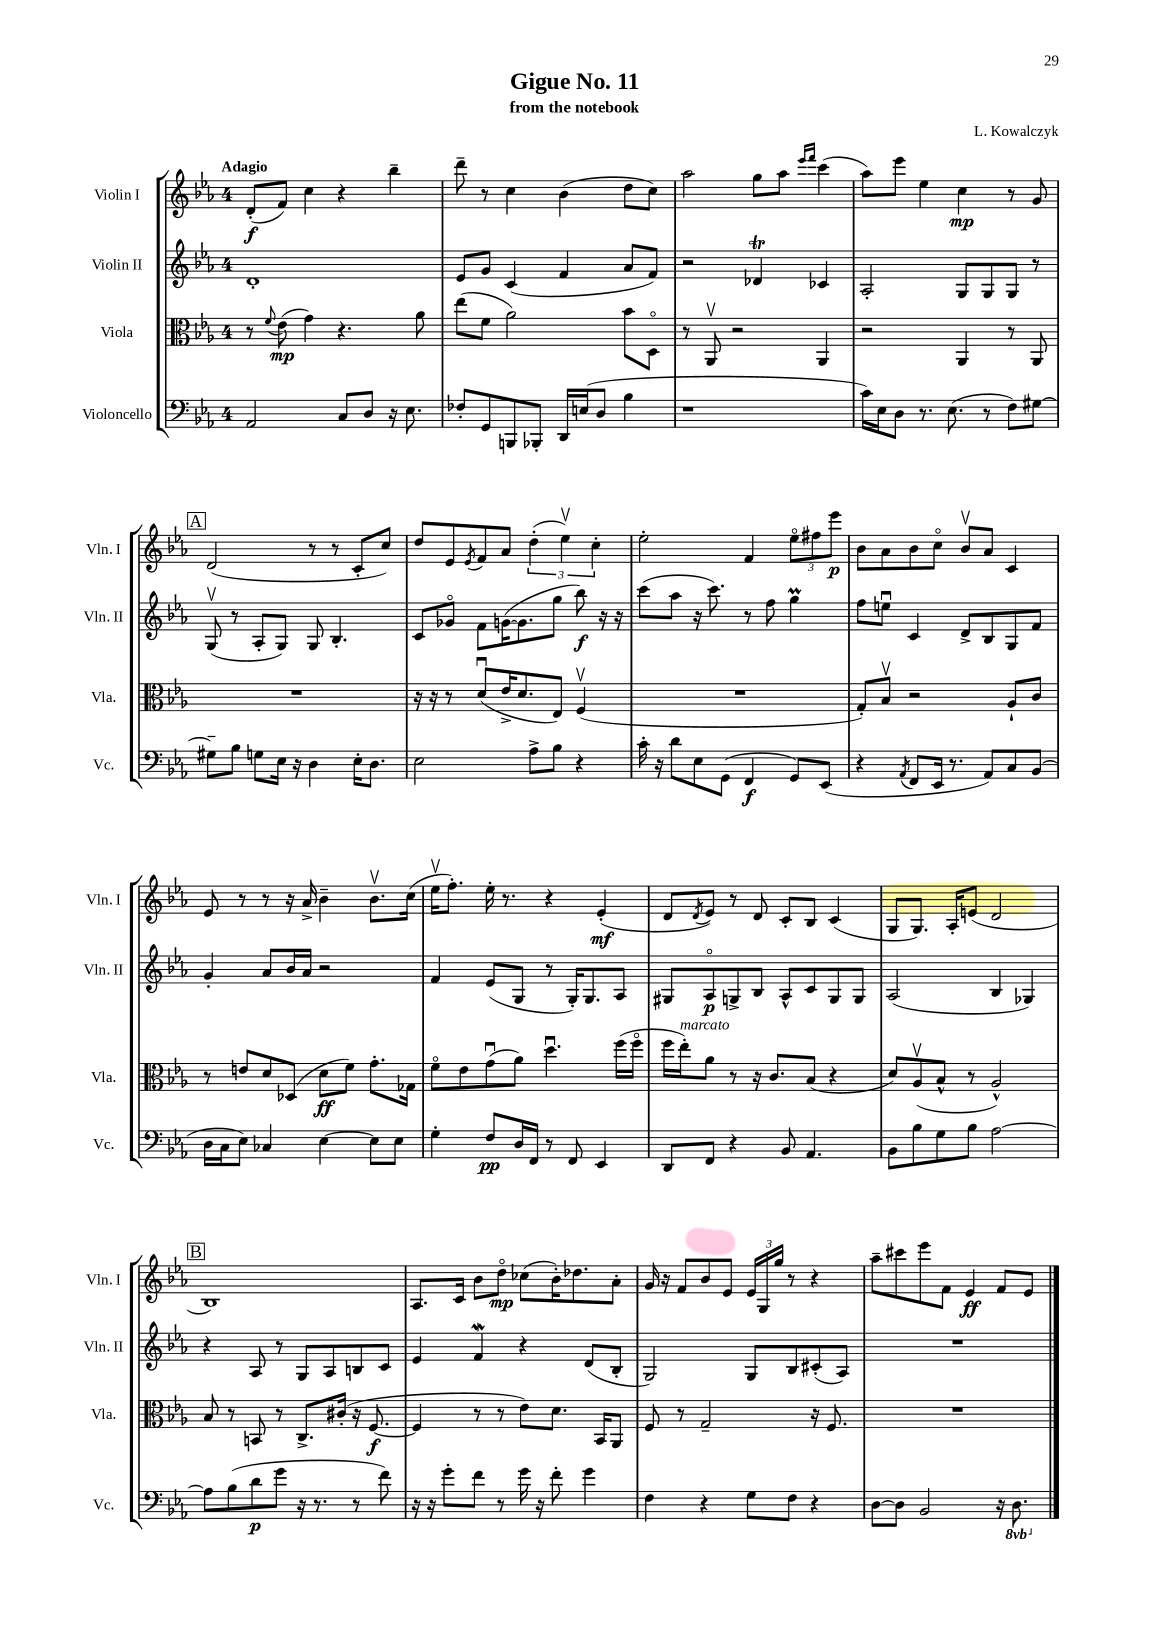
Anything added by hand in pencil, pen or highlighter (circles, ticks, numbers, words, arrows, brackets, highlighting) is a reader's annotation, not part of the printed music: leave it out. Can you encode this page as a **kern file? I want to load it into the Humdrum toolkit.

**kern	**dynam	**kern	**dynam	**kern	**dynam	**kern	**dynam
*part4	*part4	*part3	*part3	*part2	*part2	*part1	*part1
*staff4	*staff4	*staff3	*staff3	*staff2	*staff2	*staff1	*staff1
*I"Violoncello	*	*I"Viola	*	*I"Violin II	*	*I"Violin I	*
*I'Vc.	*	*I'Vla.	*	*I'Vln. II	*	*I'Vln. I	*
*clefF4	*	*clefC3	*	*clefG2	*	*clefG2	*
*k[b-e-a-]	*	*k[b-e-a-]	*	*k[b-e-a-]	*	*k[b-e-a-]	*
*M4/4	*	*M4/4	*	*M4/4	*	*M4/4	*
=1	=1	=1	=1	=1	=1	=1	=1
!	!	!	!	!	!	!LO:TX:a:B:t=Adagio	!
2AA-/	.	8r	.	1d'	.	(8d'/L	f
.	.	8qqf/	.	.	.	.	.
.	.	(8e-\	mp	.	.	8f/J)	.
.	.	4g\)	.	.	.	4cc\	.
8C/L	.	4.r	.	.	.	4r	.
8D/J	.	.	.	.	.	.	.
16r	.	.	.	.	.	4bb-~\	.
8.E-\	.	.	.	.	.	.	.
.	.	8a-\	.	.	.	.	.
=2	=2	=2	=2	=2	=2	=2	=2
8F-X'/L	.	(8ee-\L	.	8e-/L	.	8ddd~\	.
8GG/	.	8f\J	.	8g/J	.	8r	.
8BBBn/	.	2a-\)	.	(4c/	.	4cc\	.
8BBB-X'/J	.	.	.	.	.	.	.
16DD/LL	.	.	.	4f/	.	(4b-\	.
(16En/J	.	.	.	.	.	.	.
8D/J	.	.	.	.	.	.	.
4B-\	.	8b-\L	.	8a-/L	.	8dd\L	.
.	.	8D\J	.	8f/J)	.	8cc\J)	.
=3	=3	=3	=3	=3	=3	=3	=3
1r	.	8r	.	2r	.	2aa-\	.
.	.	8AA-v/	.	.	.	.	.
.	.	2r	.	.	.	.	.
.	.	.	.	4d-XT/	.	8gg\L	.
.	.	.	.	.	.	8aa-\J	.
.	.	.	.	.	.	16qqeee-/LL	.
.	.	.	.	.	.	16qqfff/JJ	.
.	.	4AA-/	.	4c-X/	.	(4ccc\	.
=4	=4	=4	=4	=4	=4	=4	=4
16c\LL)	.	2r	.	2A-'/	.	8aa-\L)	.
16E-\J	.	.	.	.	.	.	.
8D\J	.	.	.	.	.	8eee-\J	.
8.r	.	.	.	.	.	4ee-\	.
(8.E-\	.	.	.	.	.	.	.
.	.	4AA-/	.	8G/L	.	4cc\	mp
8r	.	.	.	8G/	.	.	.
8F\L)	.	8r	.	8G/J	.	8r	.
[8G#X\J	.	8AA-/	.	8r	.	8g/	.
!!LO:LB:g=z
!!LO:REH:place=s1:t=A
=5	=5	=5	=5	=5	=5	=5	=5
8G#X~\L]	.	1r	.	(8Gv/	.	(2d/	.
8B-\J	.	.	.	8r	.	.	.
8Gn\L	.	.	.	8A-'/L	.	.	.
16E-\Jk	.	.	.	8G/J)	.	.	.
16r	.	.	.	.	.	.	.
4D\	.	.	.	8G/	.	8r	.
.	.	.	.	4.B-'/	.	8r	.
16E-'\KL	.	.	.	.	.	8c'/L	.
8.D\J	.	.	.	.	.	.	.
.	.	.	.	.	.	8cc/J)	.
=6	=6	=6	=6	=6	=6	=6	=6
2E-\	.	16r	.	8c/L	.	8dd/L	.
.	.	16r	.	.	.	.	.
.	.	8r	.	8g-X/J	.	8e-/	.
.	.	.	.	.	.	8qe-/	.
.	.	(8du/L	.	8f\L	.	8f/	.
.	.	16e-^/K	.	([16gn\K	.	8a-/J	.
.	.	8.d/	.	8.g\]	.	.	.
8A-^\L	.	.	.	.	.	(6dd'\	.
8B-\J	.	8E-/J)	.	8gg\J	.	.	.
.	.	.	.	.	.	6ee-v\)	.
4r	.	(4Fv/	.	8bb-\)	f	.	.
.	.	.	.	.	.	6cc'\	.
.	.	.	.	16r	.	.	.
.	.	.	.	16r	.	.	.
=7	=7	=7	=7	=7	=7	=7	=7
16c'\	.	1r	.	(8ccc\L	.	2ee-'\	.
16r	.	.	.	.	.	.	.
8d\L	.	.	.	8aa-\J	.	.	.
8E-\	.	.	.	16r	.	.	.
.	.	.	.	8.ccc\)	.	.	.
(8GG\J	.	.	.	.	.	.	.
4FF/	f	.	.	8r	.	4f/	.
.	.	.	.	8ff\	.	.	.
8GG/L)	.	.	.	4ggm\	.	12ee-\L	.
.	.	.	.	.	.	12ff#X\	.
(8EE-/J	.	.	.	.	.	.	.
.	.	.	.	.	.	12eee-\J	p
=8	=8	=8	=8	=8	=8	=8	=8
4r	.	8G'/L)	.	8ff\L	.	8b-\L	.
.	.	8B-v/J	.	8eenu\J	.	8a-\	.
8qAA-/	.	.	.	.	.	.	.
8FF/L	.	2r	.	4c/	.	8b-\	.
16EE-/Jk	.	.	.	.	.	8cc\J	.
8.r	.	.	.	.	.	.	.
.	.	.	.	8d^/L	.	8b-v/L	.
8AA-/L)	.	.	.	8B-/	.	8a-/J	.
8C/	.	8A-`/L	.	8G/	.	4c/	.
(8BB-/J	.	8c/J	.	8f/J	.	.	.
!!LO:LB:g=z
=9	=9	=9	=9	=9	=9	=9	=9
16D\LL	.	8r	.	4g'/	.	8e-/	.
16C\J	.	.	.	.	.	.	.
8E-\J)	.	8en/L	.	.	.	8r	.
4C-X/	.	8d/	.	8a-/L	.	8r	.
.	.	(8D-X/J	.	16b-/L	.	16r	.
.	.	.	.	16a-/JJ	.	16a-^/	.
[4E-\	.	8d\L	ff	2r	.	4b-~\	.
.	.	8f\J)	.	.	.	.	.
8E-\L]	.	8.g'\L	.	.	.	8.b-v\L	.
8E-\J	.	.	.	.	.	.	.
.	.	16G-X\Jk	.	.	.	(16cc\Jk	.
=10	=10	=10	=10	=10	=10	=10	=10
4G'\	.	8f\L	.	4f/	.	16ee-v\KL	.
.	.	.	.	.	.	8.ff'\J)	.
.	.	8e-\	.	.	.	.	.
8F/L	pp	(8gu\	.	(8e-/L	.	16ee-'\	.
.	.	.	.	.	.	8.r	.
16D/L	.	8a-\J)	.	8G/J	.	.	.
16FF/JJ	.	.	.	.	.	.	.
8r	.	4.ddu\	.	8r	.	4r	.
8FF/	.	.	.	16G'/KL)	.	.	.
.	.	.	.	8.G/	.	.	.
4EE-/	.	.	.	.	.	(4e-'/	mf
.	.	(16ff\LL	.	8A-/J	.	.	.
.	.	16ff\JJ	.	.	.	.	.
=11	=11	=11	=11	=11	=11	=11	=11
8DD/L	.	16ff\LL	.	8G#X/L	.	8d/L	.
!	!	!LO:TX:a:i:t=marcato	!	!	!	!	!
.	.	16ee-'\J)	.	.	.	.	.
.	.	.	.	.	.	8qd/	.
8FF/J	.	8a-\J	.	8A-/	p	8e-/J)	.
4r	.	8r	.	8Gn^/	.	8r	.
.	.	16r	.	8B-/J	.	8d/	.
.	.	8.c/L	.	.	.	.	.
8BB-/	.	.	.	8A-^^/L	.	8c'/L	.
4.AA-/	.	(8B-/J	.	8c/	.	8B-/J	.
.	.	4r	.	8G/	.	(4c/	.
.	.	.	.	8G/J	.	.	.
=12	=12	=12	=12	=12	=12	=12	=12
8BB-\L	.	8d/L)	.	(2A-/	.	8G/L	.
8B-\	.	(8A-v/	.	.	.	8.G/J)	.
8G\	.	8B-^^/J	.	.	.	.	.
.	.	.	.	.	.	16A-'/KL	.
8B-\J	.	8r	.	.	.	(8en/J	.
[2A-\	.	2A-^^/)	.	4B-/	.	2d/	.
.	.	.	.	4G-X/)	.	.	.
!!LO:LB:g=z
!!LO:REH:place=s1:t=B
=13	=13	=13	=13	=13	=13	=13	=13
8A-\L]	.	8B-/	.	4r	.	1B-)	.
(8B-\	.	8r	.	.	.	.	.
8d\	p	8BBn/	.	8A-/	.	.	.
8g\J	.	8r	.	8r	.	.	.
16r	.	8.C^/L	.	8G/L	.	.	.
8.r	.	.	.	.	.	.	.
.	.	.	.	8A-/	.	.	.
.	.	(16c#X'/Jk	.	.	.	.	.
8r	.	16r	.	8Bn/	.	.	.
.	.	[8.F/	f	.	.	.	.
8f\)	.	.	.	8c/J	.	.	.
=14	=14	=14	=14	=14	=14	=14	=14
16r	.	4F/]	.	4e-/	.	8.A-/L	.
16r	.	.	.	.	.	.	.
8g'\L	.	.	.	.	.	.	.
.	.	.	.	.	.	16c/Jk	.
8f\J	.	8r	.	4fW/	.	8b-\L	.
8r	.	8r	.	.	.	8dd\J	mp
16g\	.	8e-\L)	.	4r	.	(8cc-X\L	.
16r	.	.	.	.	.	.	.
8f'\	.	8.d\J	.	.	.	16b-'\K)	.
.	.	.	.	.	.	8.dd-X\	.
4g\	.	.	.	(8d/L	.	.	.
.	.	16BB-/KL	.	.	.	.	.
.	.	8AA-/J	.	8B-'/J	.	8a-'\J	.
=15	=15	=15	=15	=15	=15	=15	=15
4F\	.	8F/	.	2G/)	.	16g/	.
.	.	.	.	.	.	16r	.
.	.	8r	.	.	.	8f/L	.
4r	.	2G~/	.	.	.	8b-/	.
.	.	.	.	.	.	8e-/J	.
8G\L	.	.	.	8G/L	.	24e-/LL	.
.	.	.	.	.	.	24G/	.
.	.	.	.	.	.	24gg/JJ	.
8F\J	.	.	.	8B-/	.	8r	.
4r	.	16r	.	(8c#X'/	.	4r	.
.	.	8.F/	.	.	.	.	.
.	.	.	.	8A-/J)	.	.	.
=16	=16	=16	=16	=16	=16	=16	=16
[8D\L	.	1r	.	1r	.	8aa-~\L	.
8D\J]	.	.	.	.	.	8ccc#X\	.
2BB-/	.	.	.	.	.	8eee-\	.
.	.	.	.	.	.	8f\J	.
.	.	.	.	.	.	4e-/	ff
16r	.	.	.	.	.	8f/L	.
*8ba	*	*	*	*	*	*	*
8.DD\	.	.	.	.	.	.	.
.	.	.	.	.	.	8e-/J	.
*X8ba	*	*	*	*	*	*	*
==	==	==	==	==	==	==	==
*-	*-	*-	*-	*-	*-	*-	*-
